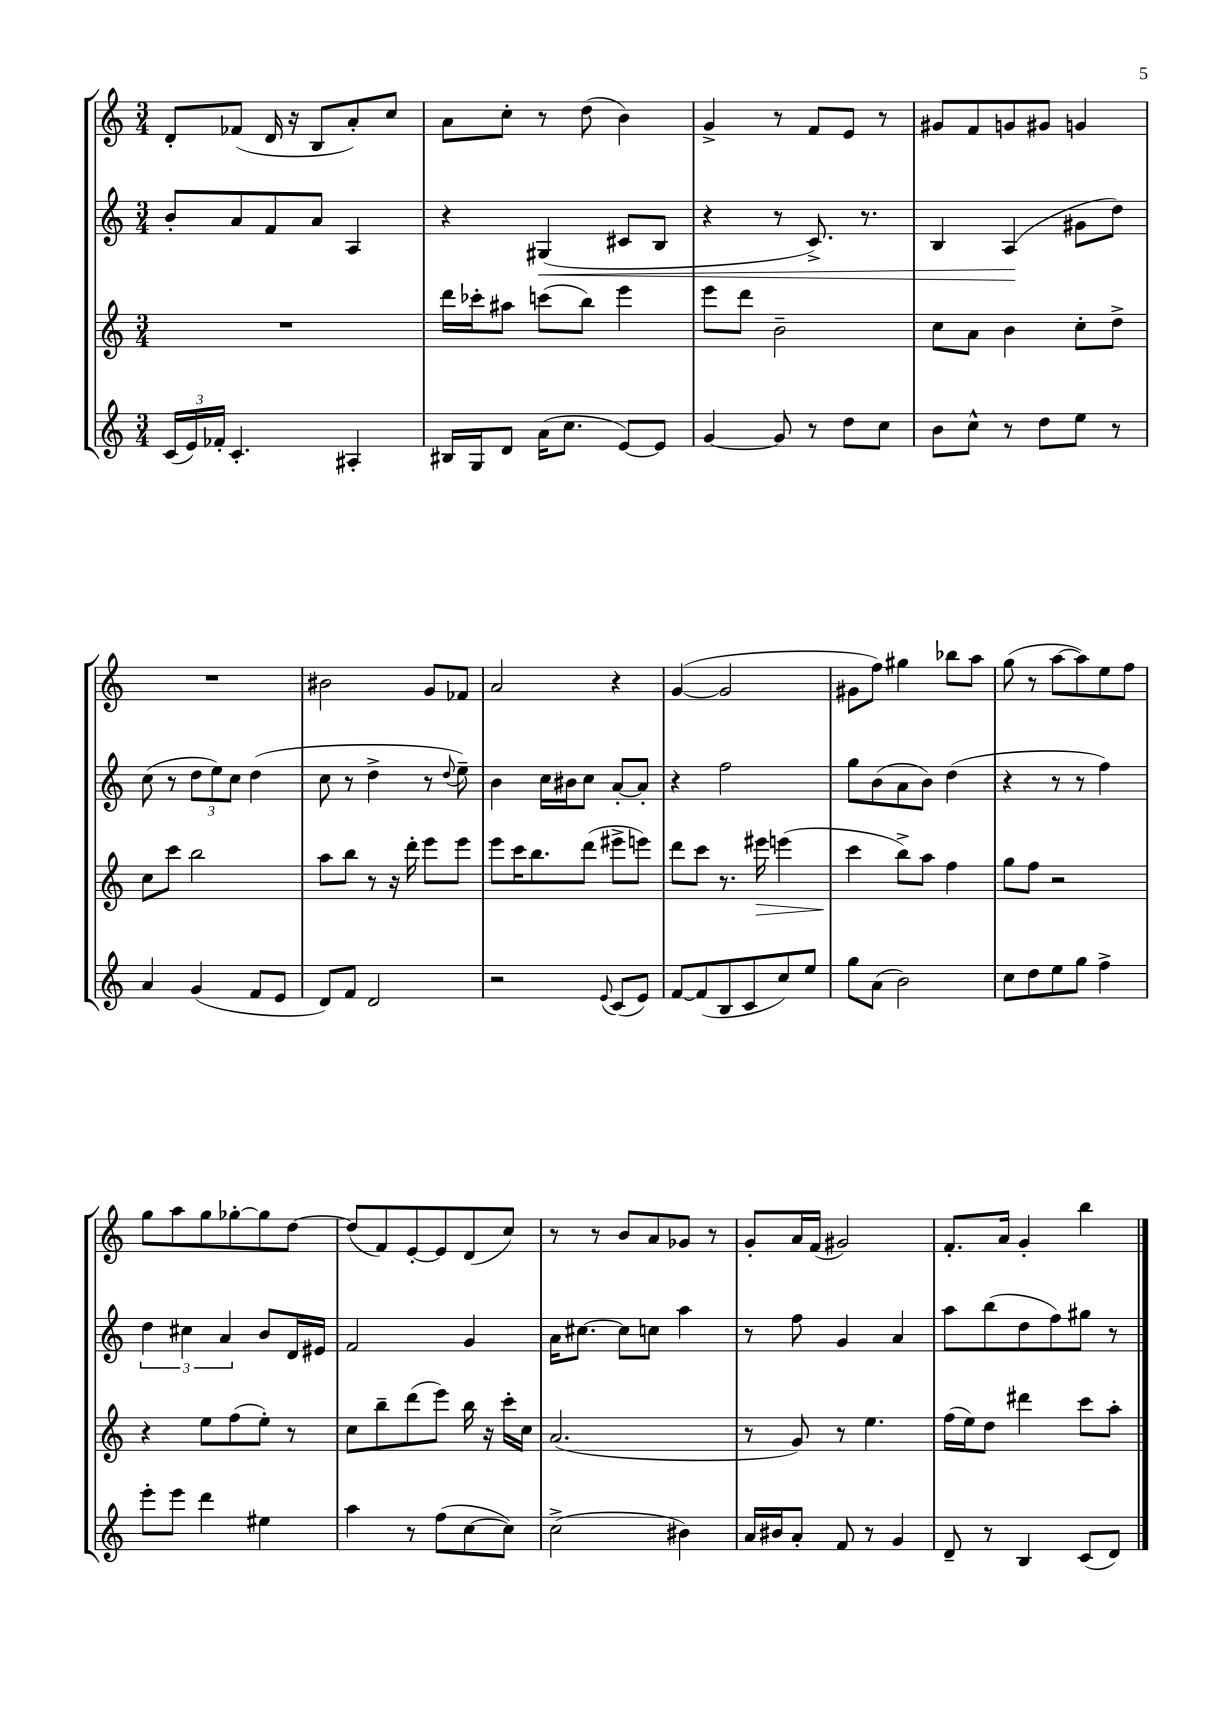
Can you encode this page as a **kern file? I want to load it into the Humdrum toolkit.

**kern	**kern	**kern	**kern
*staff4	*staff3	*staff2	*staff1
*clefG2	*clefG2	*clefG2	*clefG2
*k[]	*k[]	*k[]	*k[]
*M3/4	*M3/4	*M3/4	*M3/4
(24c	2.r	8b'	8d'
24e)	.	.	.
24f-'	.	.	.
4.c'	.	8a	(8f-
.	.	8f	16d
.	.	.	16r
.	.	8a	8B
4A#'	.	4A	8a')
.	.	.	8cc
=	=	=	=
16B#	16ddd	4r	8a
16G	16ccc-'	.	.
8d	8aa#	.	8cc'
(16a	(8ccc	(4G#	8r
8.cc	.	.	.
.	8bb)	.	(8dd
[8e)	4eee	8c#	4b)
8e]	.	8B	.
=	=	=	=
[4g	8eee	4r	4g^
.	8ddd	.	.
8g]	2b~	8r	8r
8r	.	8.c^)	8f
8dd	.	.	8e
.	.	8.r	.
8cc	.	.	8r
=	=	=	=
8b	8cc	4B	8g#
8cc^^	8a	.	8f
8r	4b	(4A	8g
8dd	.	.	8g#
8ee	8cc'	8g#	4g
8r	8dd^	8dd)	.
=	=	=	=
4a	8cc	(8cc	2.r
.	8ccc	8r	.
(4g	2bb	12dd	.
.	.	12ee)	.
.	.	12cc	.
8f	.	(4dd	.
8e	.	.	.
=	=	=	=
8d)	8aa	8cc	2b#
8f	8bb	8r	.
2d	8r	4dd^	.
.	16r	.	.
.	16ddd'	.	.
.	8eee	8r	8g
.	.	8qqdd	.
.	8eee	8ee~)	8f-
=	=	=	=
2r	8eee	4b	2a
.	16ccc	.	.
.	8.bb	.	.
.	.	16cc	.
.	.	16b#	.
.	(8ddd	8cc	.
8qqe	.	.	.
(8c	8eee#^	[8a'	4r
8e)	8eee)	8a']	.
=	=	=	=
[8f	8ddd	4r	([4g
(8f]	8ccc	.	.
8B	8.r	2ff	2g]
8c	.	.	.
.	16eee#	.	.
8cc)	(4eee	.	.
8ee	.	.	.
=	=	=	=
8gg	4ccc	8gg	8g#
(8a	.	(8b	8ff)
2b)	8bb^)	8a	4gg#
.	8aa	8b)	.
.	4ff	(4dd	8bb-
.	.	.	8aa
=	=	=	=
8cc	8gg	4r	(8gg
8dd	8ff	.	8r
8ee	2r	8r	[8aa
8gg	.	8r	8aa])
4ff^	.	4ff)	8ee
.	.	.	8ff
=	=	=	=
8eee'	4r	6dd	8gg
8eee	.	.	8aa
.	.	6cc#	.
4ddd	8ee	.	8gg
.	.	6a	.
.	(8ff	.	[8gg-'
4ee#	8ee')	8b	8gg-]
.	8r	16d	[8dd
.	.	16e#	.
=	=	=	=
4aa	8cc	2f	(8dd]
.	8bb~	.	8f)
8r	(8ddd	.	[8e'
(8ff	8eee)	.	8e]
[8cc	16bb	4g	(8d
.	16r	.	.
8cc])	16ccc'	.	8cc)
.	16cc	.	.
=	=	=	=
(2cc^	(2.a	16a	8r
.	.	[8.cc#	.
.	.	.	8r
.	.	8cc#]	8b
.	.	8cc	8a
4b#)	.	4aa	8g-
.	.	.	8r
=	=	=	=
16a	8r	8r	8g'
16b#	.	.	.
8a'	8g)	8ff	16a
.	.	.	(16f
8f	8r	4g	2g#)
8r	4.ee	.	.
4g	.	4a	.
=	=	=	=
8d~	(16ff	8aa	8.f'
.	16ee)	.	.
8r	8dd	(8bb	.
.	.	.	16a
4B	4ddd#	8dd	4g'
.	.	8ff)	.
(8c	8ccc	8gg#	4bb
8d)	8aa'	8r	.
==	==	==	==
*-	*-	*-	*-
